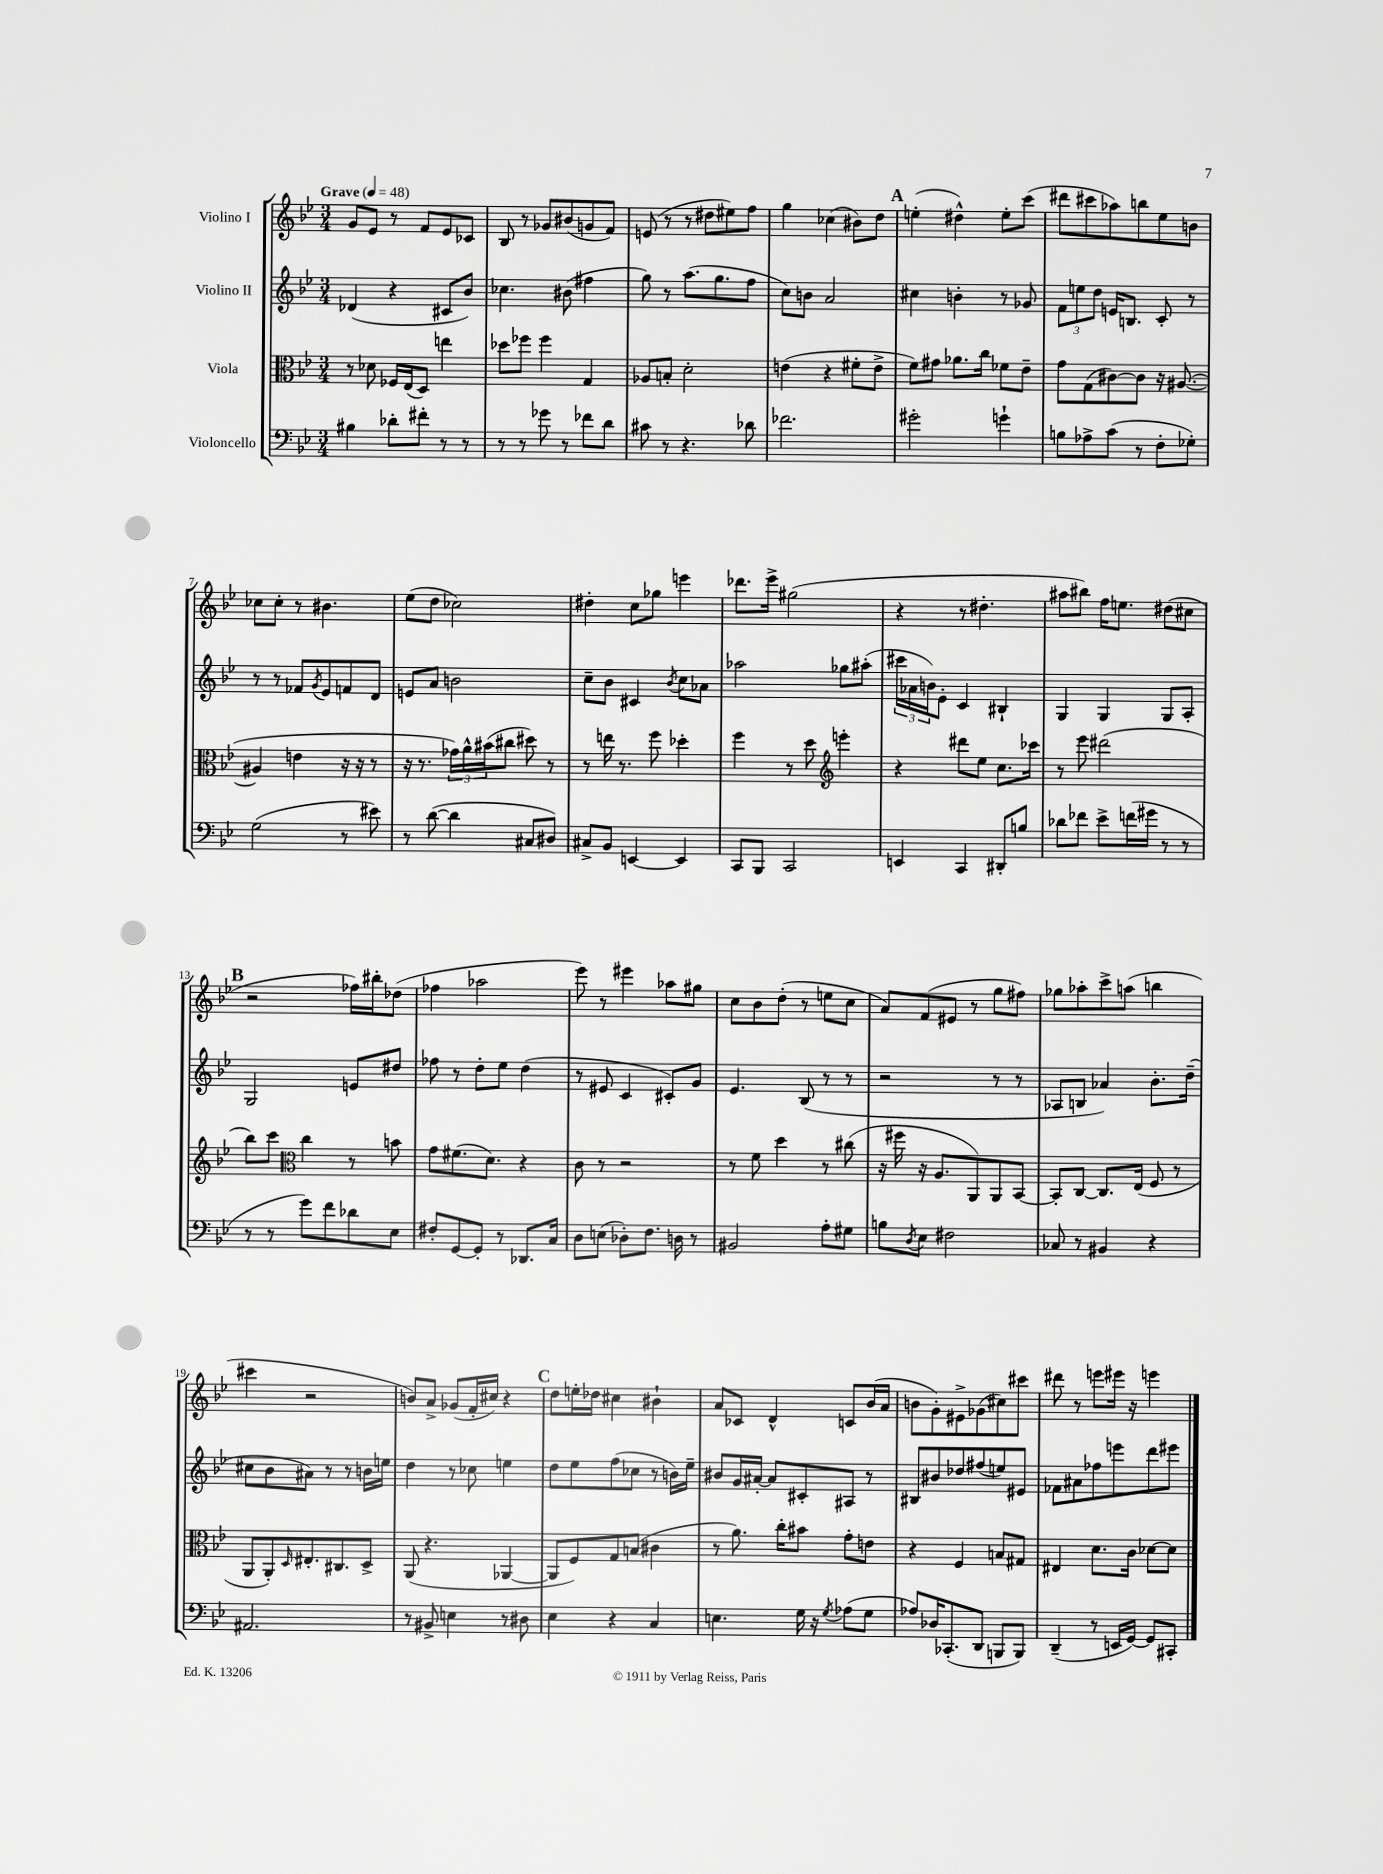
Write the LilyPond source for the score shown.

<<
\new StaffGroup <<
\new Staff = "s0" \with { instrumentName = "Violino I" } {
    \clef treble \key bes \major \numericTimeSignature \time 3/4 \tempo "Grave" 4 = 48
    g'8 ees'8 r8 f'8 ees'8 ces'8 |
    bes8 r8 ges'8 bis'8( g'8 f'8) |
    e'8( r8 r8 dis''8 eis''8) f''8 |
    g''4 ces''4( bis'8) d''8 |
    \mark \markup { \bold "A" } e''4-.( dis''4-^) e''8-. c'''8( |
    dis'''8 cis'''8 aes''8) b''8 ees''8 b'8 |
    ces''8 ces''8-. r8 bis'4. |
    ees''8( d''8 ces''2) |
    dis''4-. c''8 ges''8 e'''4 |
    des'''8. ees'''16-> gis''2( |
    r4 r8 dis''4.-. |
    ais''8 bis''8) f''16 e''8. dis''8( cis''8 |
    \mark \markup { \bold "B" } r2 fes''16) bis''16-. des''8( |
    fes''4 aes''2 |
    ees'''8) r8 eis'''4 aes''8 gis''8 |
    c''8 bes'8 d''8-.( r8 e''8 c''8 |
    a'8) f'8( eis'8 r8 g''8 fis''8) |
    ges''8 aes''8-. c'''8-> a''8( b''4 |
    cis'''4 r2 |
    b'8) a'8-> ges'8( f'16-. cis''16) r4 |
    \mark \markup { \bold "C" } d''8 e''16-. des''16 cis''4 bis'4-! |
    a'8 ces'8 d'4-^ c'8 bes'16( a'16 |
    b'8 g'8-.) eis'8-> ges'8( cis''8) cis'''8 |
    dis'''8 r8 e'''8 eis'''16 r16 e'''4 \bar "|." |
}
\new Staff = "s1" \with { instrumentName = "Violino II" } {
    \clef treble \key bes \major \numericTimeSignature \time 3/4
    des'4( r4 cis'8 bes'8) |
    ces''4. bis'8( fis''4 |
    g''8) r8 a''8.( g''8. f''8 |
    c''8) b'8 a'2 |
    \mark \markup { \bold "A" } cis''4 b'4-. r8 ges'8 |
    \tuplet 3/2 { f'8 e''8 d''8 } e'16 b8. c'8-. r8 |
    r8 r8 fes'8 \acciaccatura { g'8 } ees'8 f'8 d'8 |
    e'8 a'8 b'2 |
    c''8-- bes'8 cis'4 \acciaccatura { bes'8 } c''8 aes'8 |
    aes''2 ges''8 ais''8-.( |
    \tuplet 3/2 { cis'''16 aes'16 b'16) } ees'8-. c'4 bis4-! |
    g4 g4 g8 a8-. |
    \mark \markup { \bold "B" } g2 e'8 dis''8 |
    fes''8 r8 d''8-. ees''8 d''4( |
    r8 eis'8 c'4 cis'8-.) g'8 |
    ees'4. bes8( r8 r8 |
    r2 r8 r8 |
    aes8 b8 aes'4) bes'8.-. d''16--( |
    cis''8 bes'8 ais'8) r8 r8 b'16 e''16 |
    d''4 r8 ces''8 e''4 |
    \mark \markup { \bold "C" } d''8 ees''8 f''8( ces''8 r8 b'16) ees''16-- |
    bis'8 g'16 ais'16~-. ais'8 cis'8-. ais8 r8 |
    bis8 bis'8 des''8 fis''8( e''8) eis'8 |
    fes'8 ais'8 fes''8 e'''8 d'''8 eis'''8 \bar "|." |
}
\new Staff = "s2" \with { instrumentName = "Viola" } {
    \clef alto \key bes \major \numericTimeSignature \time 3/4
    r8 des'8 fes16 ees16( d8) e''4 |
    des''8 fes''8 fes''4 g4 |
    aes8 b8-. d'2-. |
    e'4( r4 fis'8-. e'8-> |
    \mark \markup { \bold "A" } f'8) gis'8 aes'8. c''16 fes'8 ees'8-- |
    g'8 g8( cis'8~) cis'8 r16 ais8.~( |
    ais4 e'4 r16 r16 r8 |
    r16 r8. \tuplet 3/2 { ges'16) a'16-^ bis'16( } cis''8 dis''8) r8 |
    r8 e''16 r8. f''8 des''4-. |
    f''4 r8 d''8 \clef treble e'''4-. |
    r4 dis'''8 ees''8 c''8. ces'''16 |
    r8 ees'''8 dis'''2( |
    \mark \markup { \bold "B" } bes''8) c'''8 \clef alto c''4 r8 b'8 |
    g'8 fis'8.( d'8.) r4 |
    c'8 r8 r2 |
    r8 f'8 d''4 r8 cis''8( |
    r16 fis''16 r16 a8. a,8) a,8 bes,8~ |
    bes,8-. c8~ c8. ees16( f8 r8 |
    a,8 a,8-.) \grace { d16 } eis8.-. cis8. d8-> |
    a,8( r4. aes,4~ |
    \mark \markup { \bold "C" } aes,8 f8) g8 b8( cis'4 |
    r8 a'8.) c''16-. bis'8 g'8-. e'8 |
    r4 f4 b8 gis8 |
    eis4 d'8. c'16 des'8~ des'8 \bar "|." |
}
\new Staff = "s3" \with { instrumentName = "Violoncello" } {
    \clef bass \key bes \major \numericTimeSignature \time 3/4
    bis4 des'8-. fis'8-. r8 r8 |
    r8 r8 ges'8 r8 fes'8 d'8 |
    cis'8 r8 r4. des'8 |
    fes'2. |
    \mark \markup { \bold "A" } gis'2-. g'4-! |
    b8 aes8-> c'8( r8 f8-. ges8-.) |
    g2( r8 eis'8) |
    r8 d'8~( d'4 cis8 dis8) |
    cis8-> bes,8 e,4~ e,4 |
    c,8 bes,,8 c,2 |
    e,4 c,4 dis,8-. b8 |
    des'8 fes'8 ees'8-> f'16( gis'16 r8 r8 |
    \mark \markup { \bold "B" } r8 r8 g'8) f'8 des'8 ees8 |
    fis8-. g,8~ g,8-. r8 des,8. c16 |
    d8 e8( des8-.) f8. d16 r8 |
    bis,2 a8-. gis8 |
    b8 \acciaccatura { d8 } ees8 fis2 |
    ces8 r8 bis,4 r4 |
    ais,2. |
    r8 bis,8-> e4 r8 dis8 |
    \mark \markup { \bold "C" } ees4 r4 c4 |
    e4. g16 r16 \acciaccatura { g8 } aes8( g8 |
    aes8) des16 ces,8.-.( d,8 b,,8 b,,8) |
    d,4--( r8 e,16 g,16~) g,8 cis,8-. \bar "|." |
}
>>
>>
